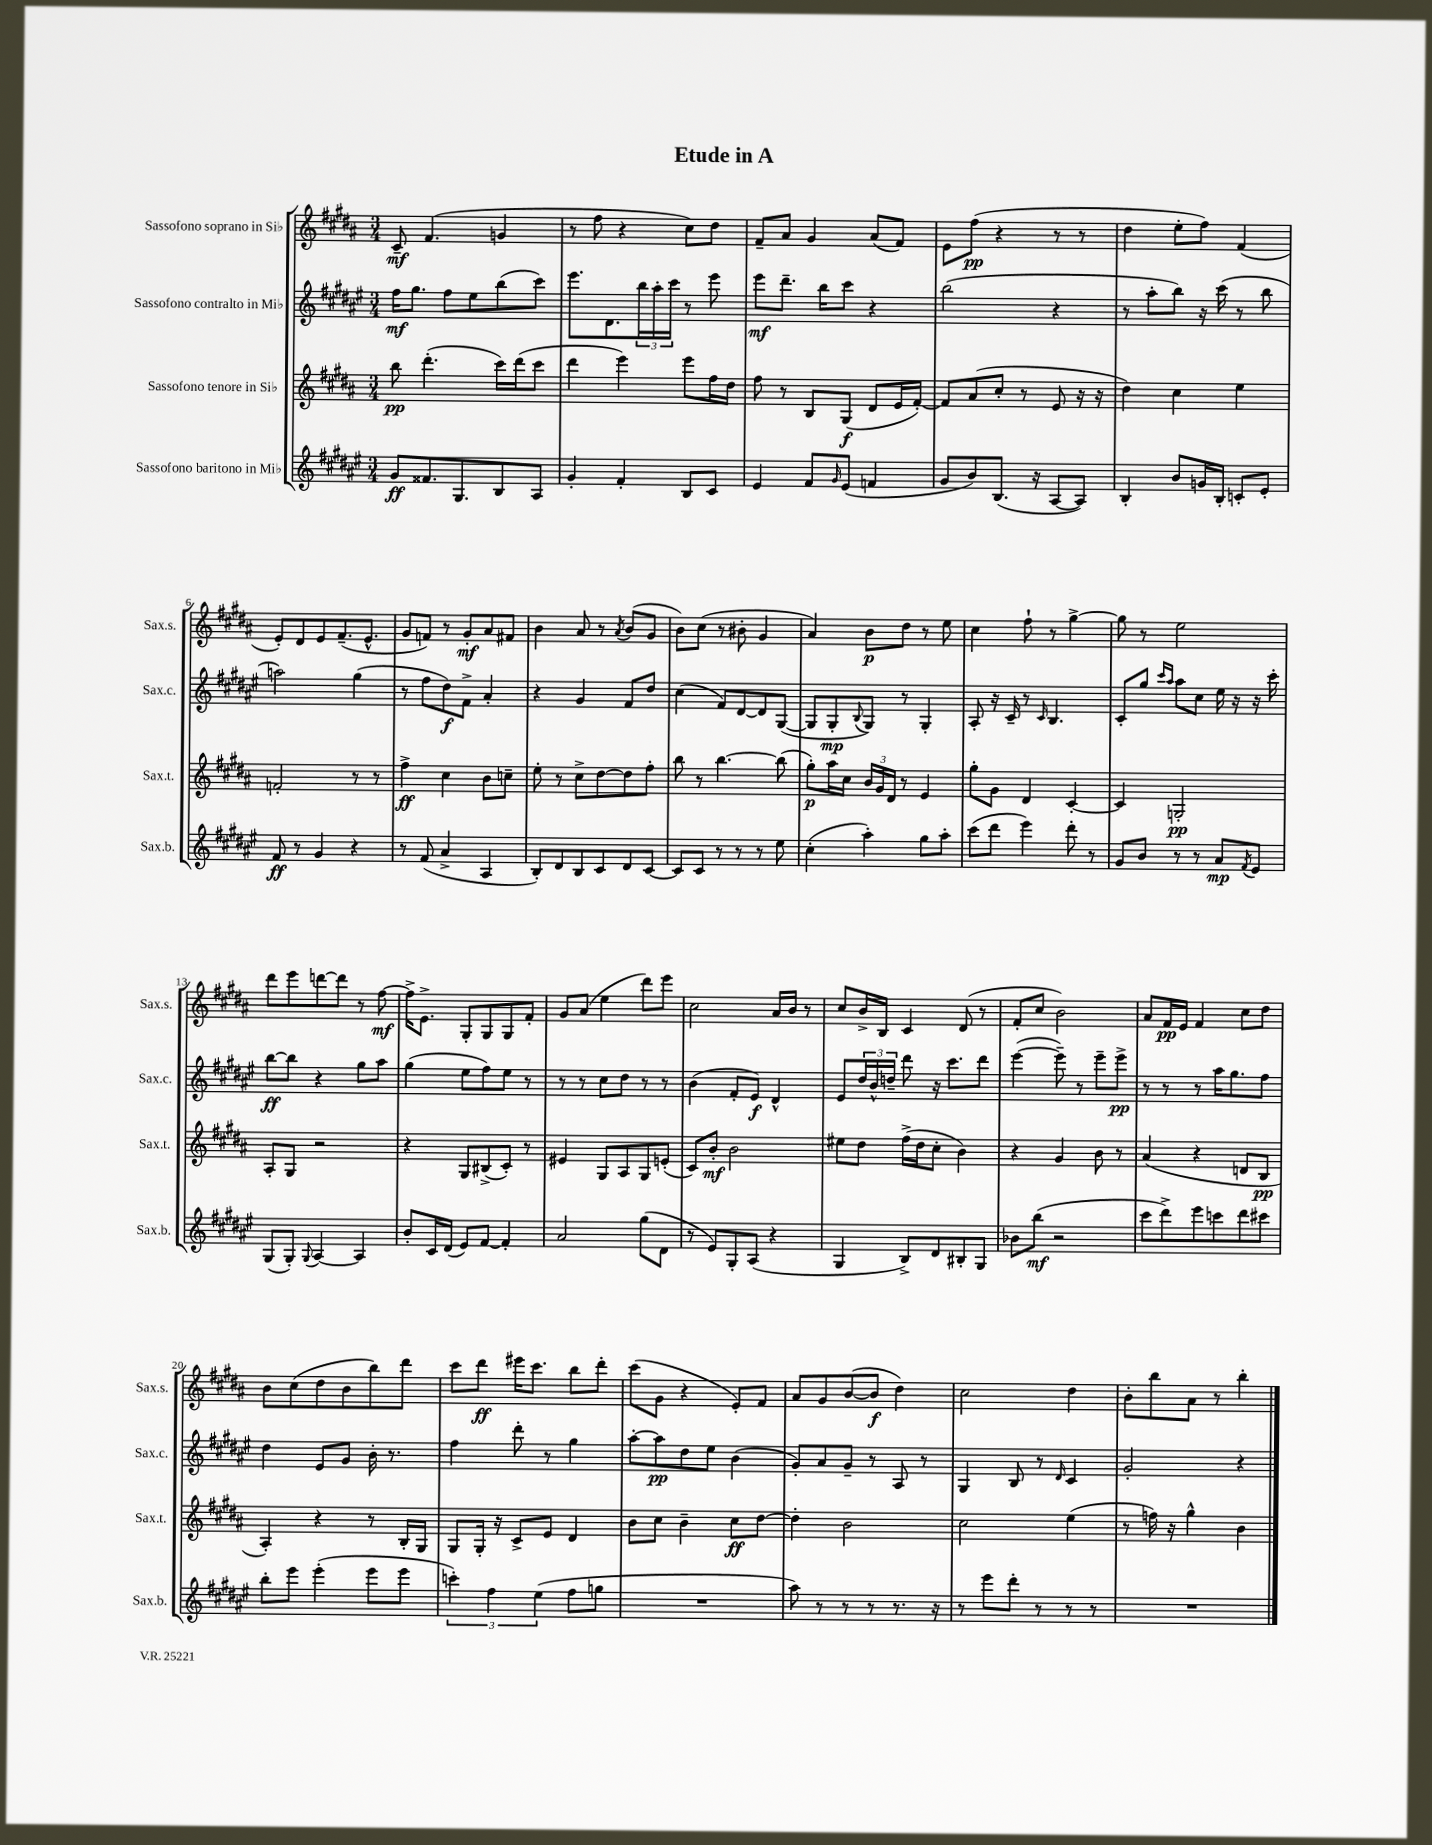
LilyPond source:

\header { title = "Etude in A" }
<<
\new StaffGroup <<
\new Staff = "s0" \with { instrumentName = "Sassofono soprano in Sib" shortInstrumentName = "Sax.s." } {
    \clef treble \key b \major \numericTimeSignature \time 3/4
    cis'8--\mf fis'4.( g'4 |
    r8 fis''8 r4 cis''8) dis''8 |
    fis'8-- ais'8 gis'4 ais'8( fis'8) |
    e'8 fis''8\pp( r4 r8 r8 |
    dis''4 e''8-. fis''8) fis'4( |
    e'8-.) dis'8 e'8 fis'8.--( e'8.-^ |
    gis'8 f'8) r8 gis'8-.\mf ais'8 fis'8 |
    b'4 ais'8 r8 \acciaccatura { ais'8 } b'8( gis'8 |
    b'8) cis''8( r8 bis'8-. gis'4 |
    ais'4) b'8\p dis''8 r8 e''8 |
    cis''4 fis''8-! r8 gis''4~-> |
    gis''8 r8 e''2 |
    dis'''8 e'''8 d'''8~ d'''8 r8 fis''8~\mf |
    fis''16-> e'8.-> gis8-. gis8 gis8 fis'8-. |
    gis'8 ais'8( e''4 dis'''8) e'''8 |
    cis''2 ais'16 b'16 r8 |
    cis''8 b'16-> b16 cis'4 dis'8( r8 |
    fis'8-. cis''8 b'2) |
    ais'8 fis'16\pp e'16 fis'4 cis''8 dis''8 |
    b'8 cis''8( dis''8 b'8 b''8) dis'''8 |
    cis'''8 dis'''8\ff eis'''16 cis'''8. b''8 dis'''8-. |
    cis'''8( gis'8 r4 e'8-.) fis'8 |
    ais'8 gis'8 b'8~( b'8\f dis''4) |
    cis''2 dis''4 |
    b'8-. b''8 ais'8 r8 b''4-. \bar "|." |
}
\new Staff = "s1" \with { instrumentName = "Sassofono contralto in Mib" shortInstrumentName = "Sax.c." } {
    \clef treble \key fis \major \numericTimeSignature \time 3/4
    fis''16\mf gis''8. fis''8 eis''8 b''8( cis'''8) |
    eis'''8. dis'8. \tuplet 3/2 { b''16 ais''16-. cis'''16 } r8 eis'''8 |
    eis'''8\mf dis'''8.-- b''16 cis'''8 r4 |
    b''2( r4 |
    r8 ais''8-. b''8) r16 cis'''16( r8 b''8 |
    a''2) gis''4( |
    r8 fis''8 dis''8\f) fis'8-> ais'4-. |
    r4 gis'4 fis'8 dis''8 |
    cis''4( fis'8) dis'8~ dis'8 gis8~( |
    gis8 gis8-.\mp \appoggiatura { b8 } gis8) r8 gis4-. |
    ais8-. r16 cis'16-- r8 \grace { cis'16 } b4. |
    cis'8-. gis''8 \grace { cis'''16 ais''16 } ais''8 cis''8 eis''16 r16 r16 cis'''16-. |
    b''8~\ff b''8 r4 gis''8 ais''8 |
    gis''4( eis''8 fis''8) eis''8 r8 |
    r8 r8 cis''8 dis''8 r8 r8 |
    b'4( fis'8-. eis'8\f) dis'4-^ |
    eis'8 \tuplet 3/2 { dis''16 b'16-^ d''16-- } dis'''8 r16 cis'''8. dis'''8 |
    eis'''4~( eis'''8--) r8 eis'''8-- eis'''8->\pp |
    r8 r8 r8 ais''16 gis''8. fis''8 |
    dis''4 eis'8 gis'8 b'16-. r8. |
    fis''4 dis'''8-. r8 gis''4 |
    ais''8~-. ais''8\pp dis''8 eis''8 b'4( |
    gis'8-.) ais'8 gis'8-- r8 ais8 r8 |
    gis4 b8 r8 \grace { dis'16 } cis'4 |
    gis'2-. r4 \bar "|." |
}
\new Staff = "s2" \with { instrumentName = "Sassofono tenore in Sib" shortInstrumentName = "Sax.t." } {
    \clef treble \key b \major \numericTimeSignature \time 3/4
    b''8\pp dis'''4.-.( cis'''16) dis'''16( cis'''8 |
    dis'''4 e'''4) e'''8 fis''16 dis''16 |
    fis''8 r8 b8 gis8\f( dis'8 e'16 fis'16~-.) |
    fis'8 ais'8( cis''8-. r8 e'8 r16 r16 |
    dis''4) cis''4 e''4 |
    f'2-. r8 r8 |
    fis''4->\ff cis''4 b'8 c''8-- |
    e''8-. r8 cis''8-> dis''8~ dis''8 fis''8-. |
    b''8 r8 b''4.~ b''8( |
    gis''8-.\p) ais''16 cis''16 \tuplet 3/2 { b'16 gis'16 dis'16 } r8 e'4 |
    gis''8-. gis'8 dis'4 cis'4~-. |
    cis'4 g2-.\pp |
    ais8-. gis8 r2 |
    r4 gis8 bis8->( cis'8-.) r8 |
    eis'4 gis8 ais8 gis8 e'8-.( |
    cis'8) b'8-.\mf b'2 |
    eis''8 dis''8 fis''16->( dis''16 cis''8-. b'4) |
    r4 gis'4 b'8 r8 |
    ais'4( r4 d'8 b8\pp |
    ais4-.) r4 r8 b16-. gis16 |
    gis8 gis16-. r16 cis'8-> e'8 dis'4 |
    b'8 cis''8 b'4-- cis''8\ff dis''8~ |
    dis''4-. b'2 |
    cis''2 e''4( |
    r8 f''16) r16 gis''4-^ b'4 \bar "|." |
}
\new Staff = "s3" \with { instrumentName = "Sassofono baritono in Mib" shortInstrumentName = "Sax.b." } {
    \clef treble \key fis \major \numericTimeSignature \time 3/4
    gis'8\ff fisis'8. gis8. b8 ais8 |
    gis'4-. fis'4-. b8 cis'8 |
    eis'4 fis'8 \grace { gis'16 } eis'8( f'4 |
    gis'8 b'8) b8.( r16 ais8~ ais8) |
    b4-. b'8 g'16 b16-. c'8-. eis'8-. |
    fis'8\ff r8 gis'4 r4 |
    r8 fis'8( ais'4-> ais4 |
    b8-.) dis'8 b8 cis'8 dis'8 cis'8~ |
    cis'8 cis'8 r8 r8 r8 eis''8 |
    cis''4-.( ais''4-.) gis''8 ais''8-. |
    cis'''8( dis'''8 eis'''4) dis'''8-. r8 |
    gis'8 b'8 r8 r8 ais'8\mp \acciaccatura { fis'8 } eis'8 |
    gis8( gis8-.) \appoggiatura { gis8 } ais4~ ais4 |
    b'8-. cis'16 dis'16( eis'8) fis'8~ fis'4-. |
    ais'2 gis''8( dis'8 |
    r8 eis'8) gis8-. ais8( r4 |
    gis4 b8->) dis'8 bis8-. gis8 |
    bes'8 b''8\mf( r2 |
    cis'''8 dis'''8->) eis'''8 c'''8 dis'''8 cis'''8 |
    b''8-. eis'''8 eis'''4-.( eis'''8 eis'''8 |
    \tuplet 3/2 { c'''4-.) fis''4 eis''4( } fis''8 g''8 |
    R2. |
    ais''8) r8 r8 r8 r8. r16 |
    r8 eis'''8 dis'''8-. r8 r8 r8 |
    R2. \bar "|." |
}
>>
>>
